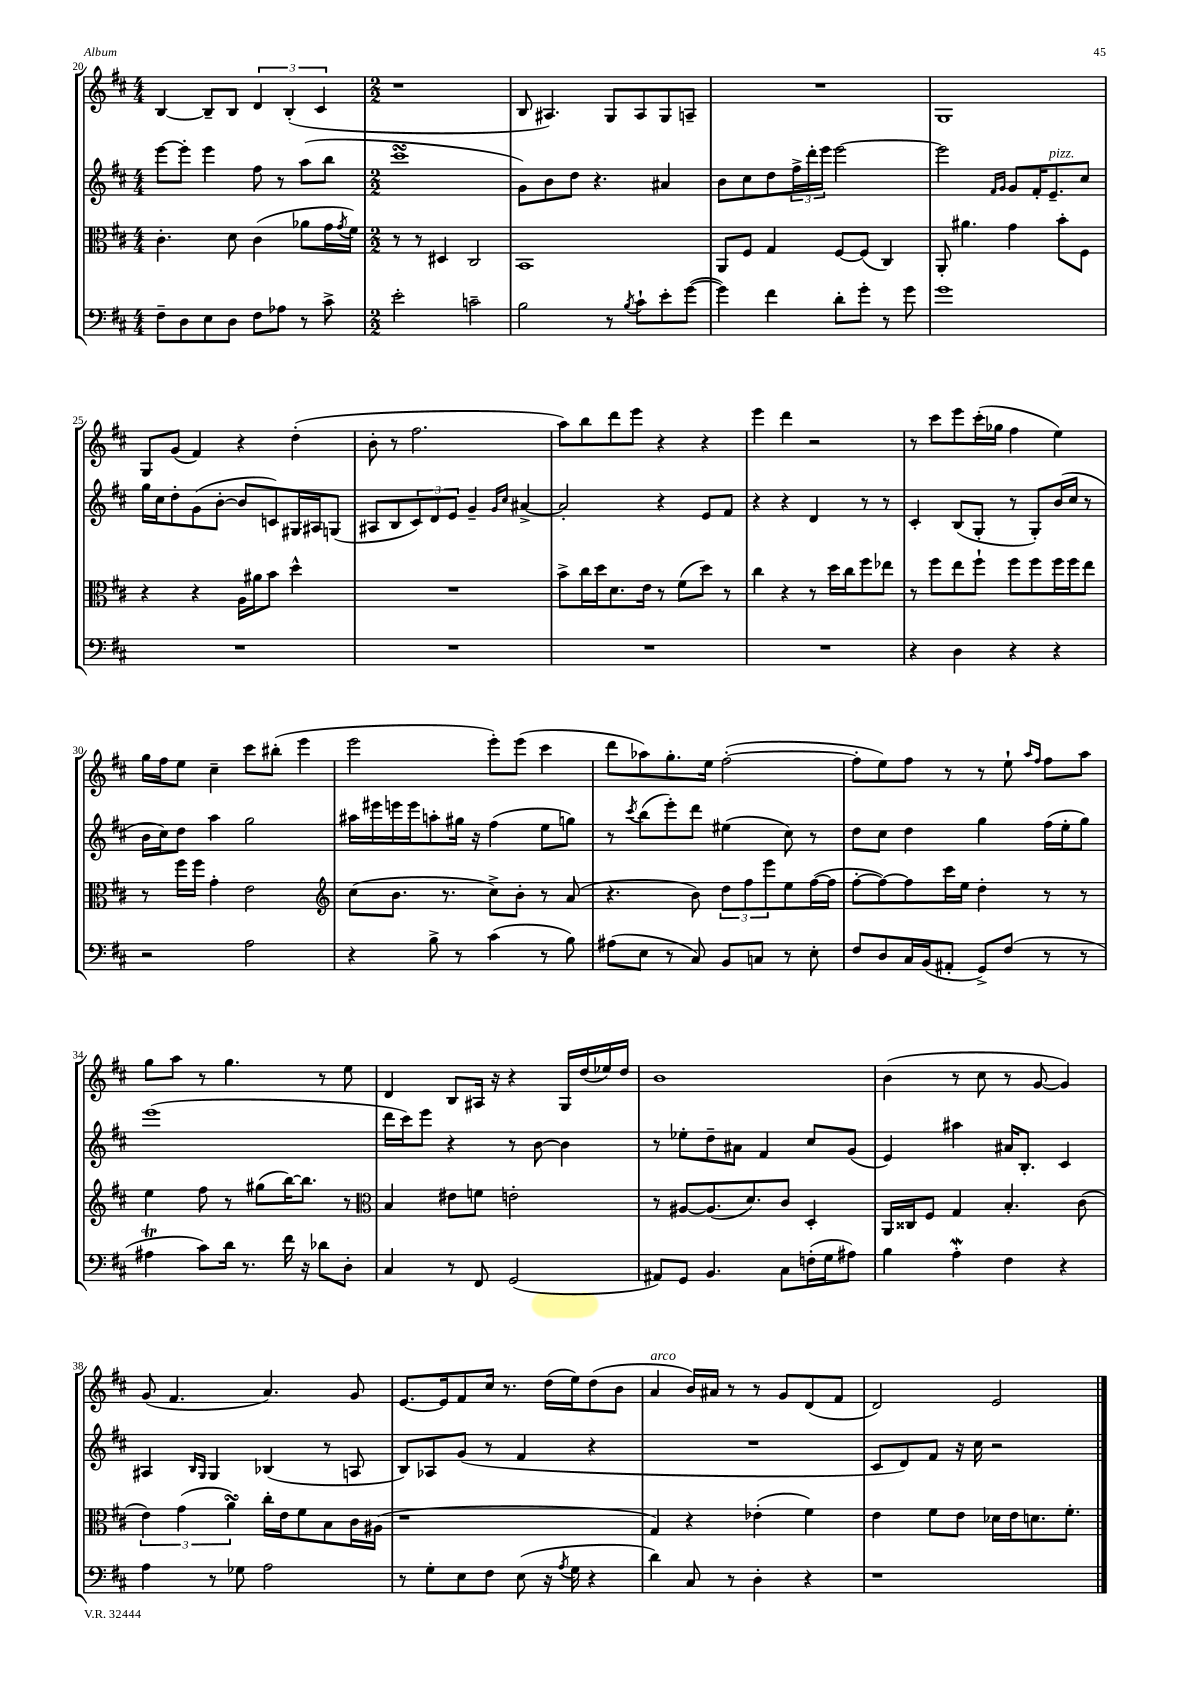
<<
\new StaffGroup <<
\new Staff = "s0" {
    \clef treble \key d \major \numericTimeSignature \time 4/4
    b4~ b8-- b8 \tuplet 3/2 { d'4 b4-.( cis'4 } |
    \numericTimeSignature \time 2/2 r1 |
    b8 ais4.) g8 ais8 g8 a8-- |
    R1 |
    g1 |
    g8 g'8( fis'4) r4 d''4-.( |
    b'8-. r8 fis''2. |
    a''8) b''8 d'''8 e'''8 r4 r4 |
    e'''4 d'''4 r2 |
    r8 cis'''8 e'''8 cis'''16-.( ges''16 fis''4 e''4) |
    g''16 fis''16 e''8 cis''4-- cis'''8 bis''8-.( e'''4 |
    e'''2 e'''8-.) e'''8( cis'''4 |
    d'''8 aes''8) g''8.-. e''16 fis''2~-.( |
    fis''8-. e''8) fis''8 r8 r8 e''8-! \grace { a''16 fis''16 } fis''8 a''8 |
    g''8 a''8 r8 g''4. r8 e''8 |
    d'4 b8 ais16 r16 r4 g16 d''16( ees''16) d''16 |
    b'1 |
    b'4( r8 cis''8 r8 g'8~ g'4) |
    g'8( fis'4. a'4.) g'8 |
    e'8.~ e'16 fis'8 cis''16 r8. d''16( e''16) d''8( b'8 |
    a'4^\markup { \italic "arco" } b'16) ais'16 r8 r8 g'8 d'8( fis'8 |
    d'2) e'2 \bar "|." |
}
\new Staff = "s1" {
    \clef treble \key d \major \numericTimeSignature \time 4/4
    e'''8~ e'''8-. e'''4 fis''8 r8 a''8( b''8 |
    \numericTimeSignature \time 2/2 cis'''1\turn |
    g'8) b'8 d''8 r4. ais'4 |
    b'8 cis''8 d''8 \tuplet 3/2 { fis''16-> d'''16-. e'''16 } e'''2~ |
    e'''2 \grace { fis'16 g'16 } g'8 fis'16-. e'8.--^\markup { \italic "pizz." } cis''8 |
    g''16 cis''16 d''8-. g'8( b'8~-. b'8 c'8) gis16 ais16 g8( |
    ais8 b8 \tuplet 3/2 { cis'8) d'8 e'8 } g'4-- \grace { g'16 cis''16 } ais'4~-> |
    ais'2-. r4 e'8 fis'8 |
    r4 r4 d'4 r8 r8 |
    cis'4-. b8( g8-. r8 g8-.) b'16( cis''16 r8 |
    b'16 cis''16) d''8 a''4 g''2 |
    ais''16 eis'''16 e'''16 e'''16 a''8-. gis''16 r16 fis''4( e''8 g''8) |
    r8 \acciaccatura { cis'''8 } b''8( e'''8-.) d'''8 eis''4( cis''8) r8 |
    d''8 cis''8 d''4 g''4 fis''16( e''16-. g''8) |
    e'''1( |
    d'''16 cis'''16) e'''8 r4 r8 b'8~ b'4 |
    r8 ees''8-. d''8-- ais'8 fis'4 cis''8 g'8( |
    e'4) ais''4 ais'16 b8.-. cis'4 |
    ais4 \grace { b16 g16 } g4 bes4( r8 a8 |
    b8) aes8 g'8( r8 fis'4 r4 |
    R1 |
    cis'8 d'8) fis'8 r16 cis''16 r2 \bar "|." |
}
\new Staff = "s2" {
    \clef alto \key d \major \numericTimeSignature \time 4/4
    cis'4.-. d'8 cis'4( aes'8 g'16 \acciaccatura { g'8 } fis'16) |
    \numericTimeSignature \time 2/2 r8 r8 dis4 cis2 |
    b,1 |
    a,8 fis8 g4 fis8~ fis8( cis4) |
    a,8-. ais'4. g'4 b'8-. fis8 |
    r4 r4 a16 ais'16 b'8 d''4-^ |
    R1 |
    b'8-> cis''16 d''16 d'8. e'16 r8 fis'8( d''8) r8 |
    cis''4 r4 r8 d''16 cis''16 fis''8 ees''8 |
    r8 fis''8 e''8 fis''8-! fis''8 fis''8 fis''16 fis''16 e''8 |
    r8 fis''16 fis''16 g'4-. e'2 |
    \clef treble cis''8( b'8. r8. cis''8->) b'8-. r8 a'8( |
    r4. b'8) \tuplet 3/2 { d''8 fis''8 e'''8 } e''8 fis''16~( fis''16 |
    fis''8~-. fis''8~) fis''8 cis'''16 e''16 d''4-. r8 r8 |
    e''4 fis''8 r8 gis''8( b''16~) b''8. r8 |
    \clef alto b4 eis'8 f'8 e'2-. |
    r8 ais8~ ais8.( d'8.) cis'8 d4-. |
    a,16 cisis16 fis8 g4 b4.-. cis'8( |
    \tuplet 3/2 { e'4) g'4( a'4\turn) } cis''16-. e'16 fis'8 b8 cis'16 ais16( |
    r1 |
    g4) r4 ees'4-.( fis'4) |
    e'4 fis'8 e'8 des'16 e'16 d'8. fis'8.-. \bar "|." |
}
\new Staff = "s3" {
    \clef bass \key d \major \numericTimeSignature \time 4/4
    fis8-- d8 e8 d8 fis8 aes8 r8 cis'8-> |
    \numericTimeSignature \time 2/2 e'2-. c'2-- |
    b2 r8 \acciaccatura { b8 } cis'8-! e'8-. g'8~( |
    g'4) fis'4 d'8-. g'8-. r8 g'8 |
    g'1 |
    R1 |
    R1 |
    R1 |
    R1 |
    r4 d4 r4 r4 |
    r2 a2 |
    r4 b8-> r8 cis'4( r8 b8) |
    ais8( e8 r8 cis8) b,8 c8 r8 e8-. |
    fis8 d8 cis16 b,16( ais,8-. g,8->) fis8( r8 r8 |
    ais4\trill cis'8) d'16 r8. fis'16 r16 des'8 d8-. |
    cis4 r8 fis,8 g,2( |
    ais,8) g,8 b,4. cis8 f16-.( g16 ais8) |
    b4 a4-.\mordent fis4 r4 |
    a4 r8 ges8 a2 |
    r8 g8-. e8 fis8 e8( r16 \acciaccatura { a8 } g16 r4 |
    d'4) cis8 r8 d4-. r4 |
    r1 \bar "|." |
}
>>
>>
\layout { \context { \Score currentBarNumber = #20 } }
